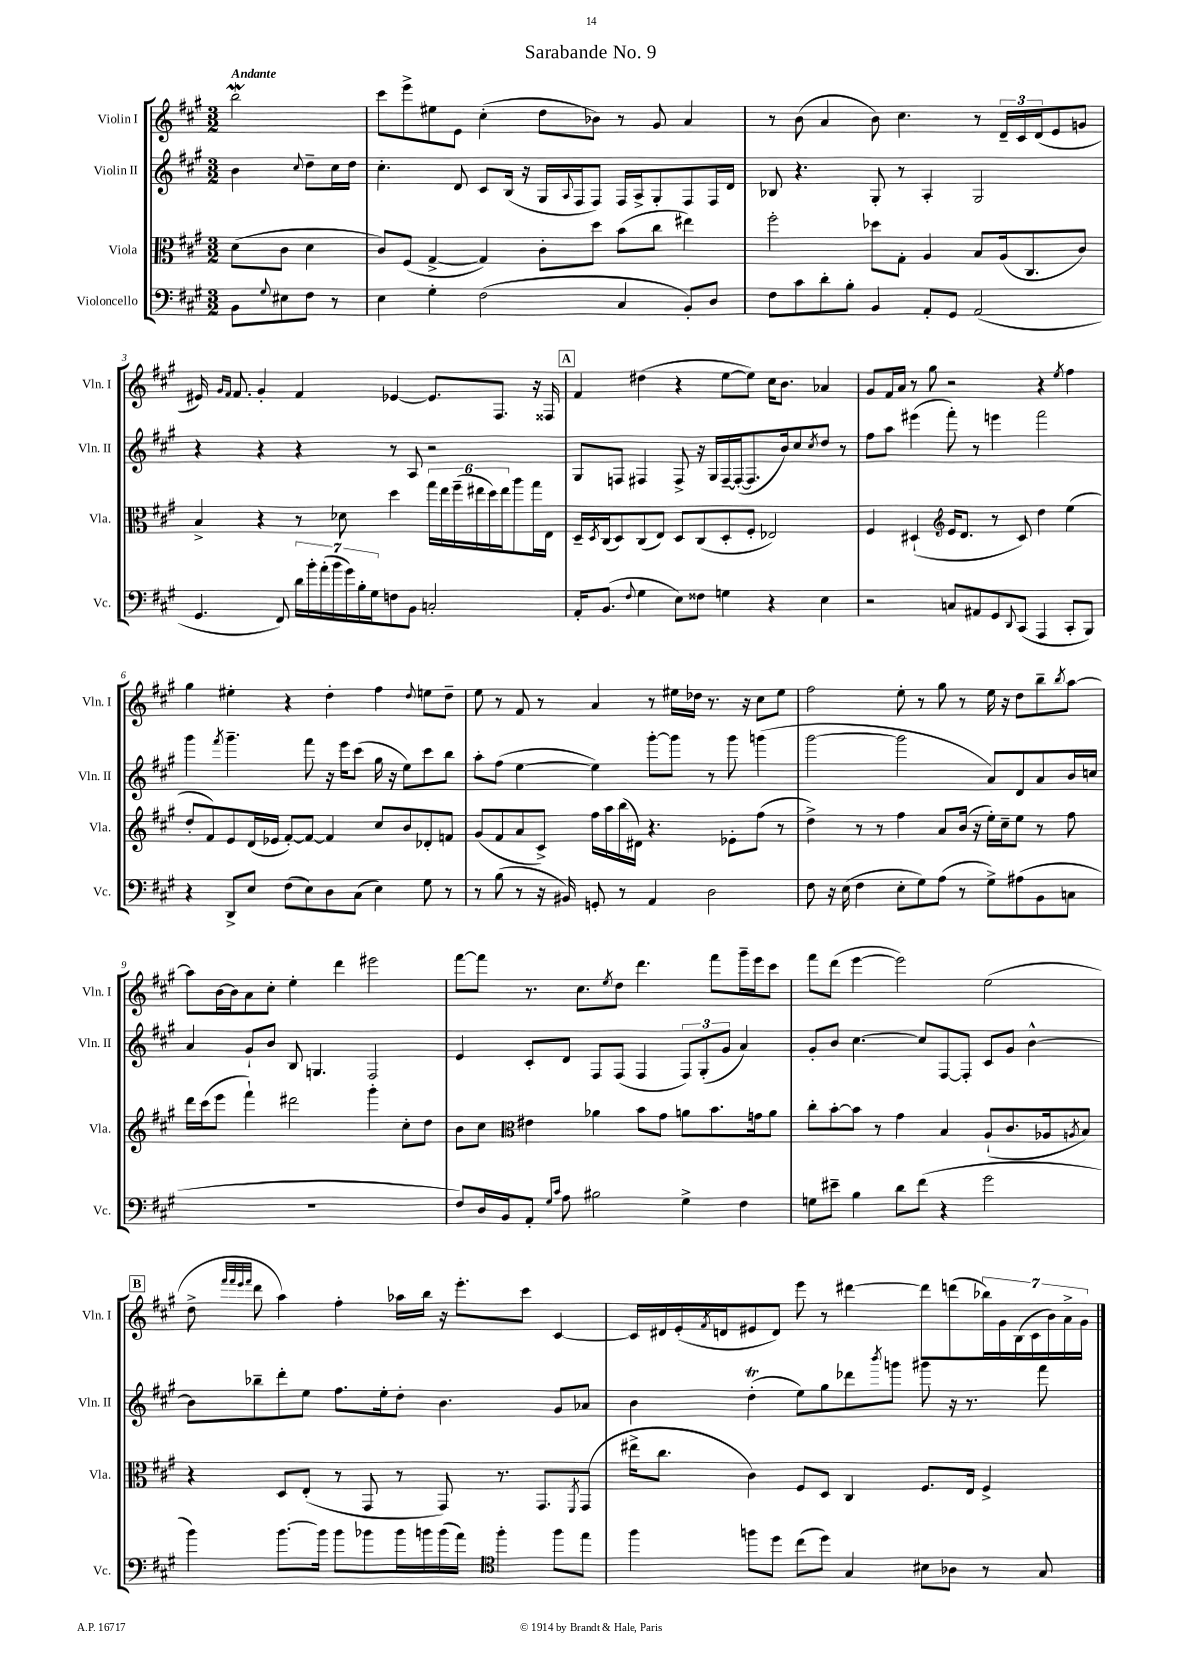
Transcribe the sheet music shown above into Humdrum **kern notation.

**kern	**kern	**kern	**kern
*staff4	*staff3	*staff2	*staff1
*clefF4	*clefC3	*clefG2	*clefG2
*k[f#c#g#]	*k[f#c#g#]	*k[f#c#g#]	*k[f#c#g#]
*M3/2	*M3/2	*M3/2	*M3/2
8BB\L	(8d\L	4b\	2bb\
8qqG#/	.	.	.
8E#\	8c#\J	.	.
.	.	8qqcc#/	.
8F#\J	4d\	8dd~\L	.
8r	.	16cc#\L	.
.	.	16dd\JJ	.
=	=	=	=
4E\	8c#/L)	4.cc#'\	8ccc#\L
.	(8F#/J	.	8eee^\
4G#'\	[4G#^/	.	8ee#\
.	.	8d/	8e\J
(2F#\	4G#/])	8c#/L	(4cc#'\
.	.	(16B/Jk	.
.	.	16r	.
.	8c#'\L	16G#/LL	8dd\L
.	.	8qqA/	.
.	.	16F#/J	.
.	8dd\J	8F#/J)	8b-\J)
4C#/	(8b\L	16F#/LL	8r
.	.	16A^/J	.
.	8cc#\J	8G#'/	8g#/
8BB'/L)	4ee#\)	8F#/	4a/
8D/J	.	16F#/L	.
.	.	16d/JJ	.
=	=	=	=
8F#\L	2ff#'\	8B-/	8r
8c#\	.	4.r	(8b\
8d'\	.	.	4a/
8B'\J	.	.	.
4BB/	8dd-\L	8G#'/	8b\)
.	8G#'\J	8r	4.cc#\
8AA'/L	4A/	4A'/	.
8GG#/J	.	.	.
(2AA/	8B/L	2G#/	8r
.	(16A/k	.	24d~/LL
.	.	.	24c#/
.	8.C#/	.	.
.	.	.	(24d/J
.	.	.	8e/
.	8c#/J)	.	8g/J
=	=	=	=
4.GG#/	4B^/	4r	16e#/)
.	.	.	16qqg#/LL
.	.	.	16qqf#/JJ
.	.	.	8.f#/
.	4r	4r	4g#'/
8FF#/)	.	.	.
28d\LL	8r	4r	4f#/
28b'\	.	.	.
(28a'\	.	.	.
28b\	.	.	.
.	8d-\	.	.
28g#\)	.	.	.
28B'\	.	.	.
28G#\J	.	.	.
8F\	4dd\	8r	[4e-/
8BB\J	.	8A/	.
2C'/	24gg#\LL	2r	8.e-/]L
.	24ee\	.	.
.	(24ff#~\	.	.
.	24ee#\	.	.
.	24dd\)	.	.
.	.	.	8.F#/J
.	24ee#\J	.	.
.	8aa\	.	.
.	16gg#\L	.	16r
.	16E\JJ	.	16F##/
=	=	=	=
16AA'/LK	16D~/LL	8G#/L	4f#/
.	8qD/	.	.
(8.BB/J	(16C#/J	.	.
.	8D/)	8F/J	.
8qqF#/	.	.	.
4G#\	(8C#/	4F#/	(4dd#\
.	8E/J)	.	.
8E\L)	8D/L	8F#^/	4r
8F##\J	(8C#/	16r	.
.	.	16G#/LL	.
4G\	8D'/	[16F#~/	[8ee\L
.	.	(16F#'/_J	.
.	8F#'/J	8.F#/]	8ee\]J)
4r	2E-/)	.	16cc#\LK
.	.	16b/k)	8.b\J
.	.	8cc#/	.
.	.	8qcc#/	.
4E\	.	8dd/J	4a-/
.	.	8r	.
=	=	=	=
2r	4F#/	8ff#\L	8g#/L
.	.	8aa\J	16f#/L
.	.	.	16a/JJ
.	(4D#`/	(4eee#\	8r
.	.	.	8gg#\
*	*clefG2	*	*
8C/L	16e/LK	8fff#'\)	2r
.	8.d/J	.	.
8AA#/	.	8r	.
8GG#/	8r	4eee\	.
8qqDD/	.	.	.
(8CC#/J	8c#/)	.	.
4AAA/	4dd\	2fff#\	4r
.	.	.	8qee/
8CC#'/L	(4ee\	.	4ff#\
8BBB/J)	.	.	.
=	=	=	=
4r	8dd'/L	4ggg#\	4gg#\
.	8f#/)	.	.
.	.	8qfff#/	.
8DD^/L	8e/	4.ggg#~\	4ee#'\
8E/J	(16d/L	.	.
.	16e-/JJ	.	.
(8F#\L	[8f#'/L)	.	4r
8E\)	8f#/_J	8fff#\	.
8D\	4f#/]	16r	4dd'\
.	.	16eee\LK	.
(8C#\J	.	(8ccc#\J	.
4E\)	8cc#/L	16gg#\	4ff#\
.	.	16r	.
.	8b/	8ee\L)	.
.	.	.	8qqdd/
8G#\	8d-'/	8ccc#\	8ee\L
8r	8f/J	8bb\J	8dd~\J
=	=	=	=
8r	(8g#/L	8aa'\L	8ee\
(8B\	8f#/	(8ff#\J	8r
8r	8a/	[4ee\	8f#/
16r	8c#^/J)	.	8r
16BB#/)	.	.	.
8GG'/	16ff#\LL	4ee\])	4a/
.	16aa\	.	.
8r	(16bb\	.	.
.	16d#\JJ)	.	.
4AA/	4.r	[8ggg#'\L	8r
.	.	8ggg#\]J	16ee#\LL
.	.	.	16dd-\JJ
2D\	.	8r	8.r
.	8e-'\L	8ggg#\	.
.	.	.	16r
.	(8ff#\J	(4ggg\	8cc#\L
.	8r	.	8ee#\J
=	=	=	=
8F#\	4dd^\)	[2ggg#\	2ff#\
16r	.	.	.
(16E\	.	.	.
4F#\	8r	.	.
.	8r	.	.
8E'\L	4ff#\	2ggg#\]	8ee'\
8G#\)	.	.	8r
(8A\J	8a/L	.	8gg#\
8r	(16b/Jk	.	8r
.	16r	.	.
8G#^\L)	16ee'\LL)	8a/L)	16ee\
.	16cc#~\J	.	16r
(8A#\	8ee\J	8d/	8dd\L
8BB\	8r	8a/	8bb~\
.	.	.	8qbb/
8C\J	8ff#\	16b/L	[8aa\J
.	.	16cc/JJ	.
=	=	=	=
1.r	16ddd\LL	4a/	8aa\]L
.	(16ccc#\J	.	.
.	8eee\J	.	[16b\L
.	.	.	16b\]J
.	4fff#`\)	8g#`/L	8a\
.	.	8b/J	8cc#'\J
.	2ddd#\	8B/	4ee'\
.	.	4.G/	.
.	.	.	4ddd\
.	4ggg#'\	2F#/	2eee#\
.	8cc#'\L	.	.
.	8dd\J	.	.
=	=	=	=
8F#/L)	8b\L	4e/	[8fff#\L
16D/L	8cc#\J	.	8fff#\]J
16BB/J	.	.	.
*	*clefC3	*	*
8AA'/J	4e#\	8c#'/L	8.r
16qqG#/LL	.	.	.
16qqc#/JJ	.	.	.
8A\	.	8d/J	.
.	.	.	8.cc#\L
2B#\	4a-\	8F#/L	.
.	.	.	8qee/
.	.	(8F#/J	8dd\J
.	8b\L	4F#/	4.ddd\
.	8g#\J	.	.
4G#^\	8a\L	12F#/L)	.
.	.	(12G#'/	.
.	8.b\	.	8fff#\L
.	.	12g#/J	.
4F#\	.	4a/)	16ggg#~\L
.	16g\k	.	16eee\J
.	8a\J	.	8ccc#\J
=	=	=	=
8G\L	8cc#'\L	8g#'/L	8fff#\L
8e#~\J	[8b'\	8b/J	(8ddd\J
4B\	8b\]J	[4.cc#\	[4eee\
.	8r	.	.
8d\L	4g#\	.	2eee\])
(8f#\J	.	8cc#/]L	.
4r	4B/	[8F#/	.
.	.	8F#'/]J	.
2g#\	(8A`/L	8c#/L	(2ee\
.	8.c#/	8g#/J	.
.	.	[4b^^\	.
.	16A-/k	.	.
.	8qA/	.	.
.	8B/J)	.	.
=	=	=	=
4b\)	4r	8b\]L	8dd^\
.	.	.	32qqfff#/LLL
.	.	.	32qqfff#/
.	.	.	32qqeee/
.	.	.	32qqfff#/JJJ
.	.	8bb-~\	8ddd\
[8.b\L	8D/L	8ddd'\	4aa\)
.	(8E'/J	8ee\J	.
16b\]Jk	.	.	.
8b\L	8r	8.ff#\L	4ff#'\
8b-\	8GG#/	.	.
.	.	16ee'\k	.
16b-\L	8r	8dd'\J	16aa-\LL
16b\	.	.	16bb\JJ
(16b\	8GG#/)	4.b\	16r
16a\JJ)	.	.	8.eee'\L
*clefC4	*	*	*
4ff#'\	8.r	.	.
.	.	.	8ccc#\J
.	8.GG#/L	.	.
8ff#\L	.	8g#/L	[4c#/
.	8qFF#/	.	.
8ee\J	(8GG#/J	8a-/J	.
=	=	=	=
4ff#\	16ee#^\LK	4b\	16c#/]LL
.	8.cc#\J	.	16d#/
.	.	.	(16e'/
.	.	.	8qf#/
.	.	.	16d/J
8ff\L	4c#\)	(4dd'\	8e#/
8dd\J	.	.	8d/J)
(8cc#\L	8F#/L	8ee\L)	8eee\
8dd\J)	8D/J	8gg#\	8r
4G#/	4C#/	8ddd-\	[4ddd#\
.	.	8qbbb/	.
.	.	8ggg\J	.
8B#\L	8.F#/L	8ggg#\	8ddd#\]L
8A-\J	.	16r	(8ddd\
.	16E/Jk	8.r	.
8r	4F#^/	.	28bb-\L)
.	.	.	28g#\
.	.	.	(28B\
.	.	.	28c#\
8G#/	.	8fff#\	.
.	.	.	28b\)
.	.	.	28a^\
.	.	.	28g#\JJ
==	==	==	==
*-	*-	*-	*-
